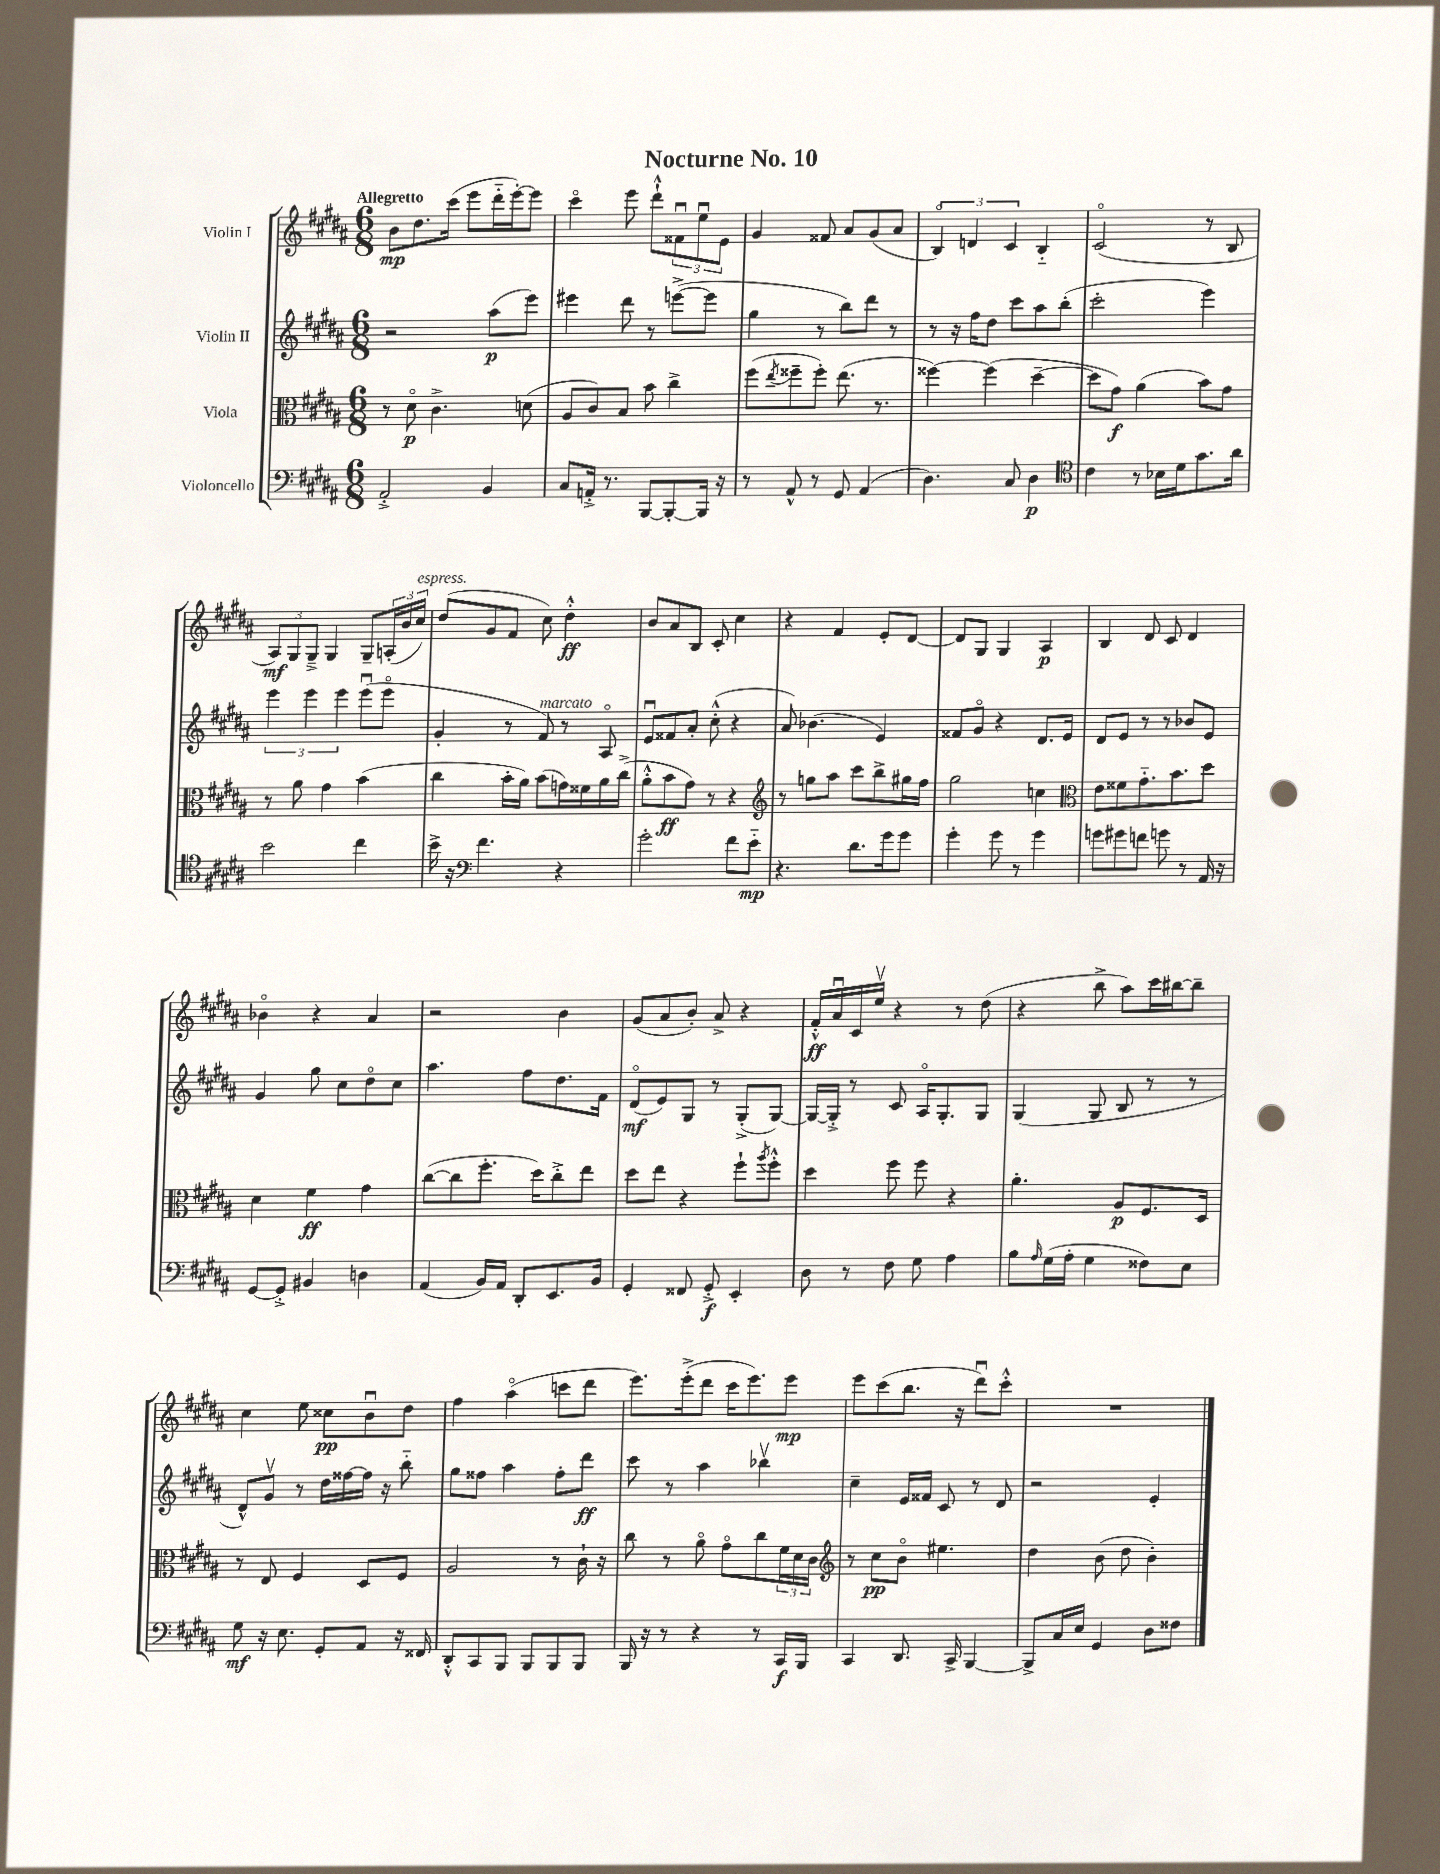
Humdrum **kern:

**kern	**kern	**kern	**kern
*staff4	*staff3	*staff2	*staff1
*clefF4	*clefC3	*clefG2	*clefG2
*k[f#c#g#d#a#]	*k[f#c#g#d#a#]	*k[f#c#g#d#a#]	*k[f#c#g#d#a#]
*M6/8	*M6/8	*M6/8	*M6/8
2AA#'^	8r	2r	8b
.	8d#o	.	8.dd#
.	4.c#^	.	.
.	.	.	(16ccc#
.	.	.	8eee
4BB	.	(8aa#	16ddd#'~
.	.	.	[16eee')
.	(8d	8eee)	8eee]
=	=	=	=
8C#	8A#	4eee#	4ccc#o
16AA'^	8c#)	.	.
8.r	.	.	.
.	8B	8ddd#	8eee
[8BBB	8b	8r	8ddd#`^^
8BBB'_	4cc#^	([8eee^	12f##u
.	.	.	12eeu
16BBB]	.	8eee]	.
.	.	.	12e
16r	.	.	.
=	=	=	=
8r	(8ff#	4gg#	4g#
.	8qee	.	.
8AA#^^	8ff##~	.	.
8r	8ff##')	8r	8f##
8GG#	(8.ee	8bb)	8a#
(4AA#	.	8ddd#	(8g#
.	8.r	.	.
.	.	8r	8a#
=	=	=	=
4.D#)	[4ff##)	8r	6Bo)
.	.	16r	.
.	.	.	6d
.	.	16ff#	.
.	(4ff##]	8dd#	.
.	.	.	6c#
8C#	.	8ccc#	.
4D#	[4dd#~	8aa#	4B'~
.	.	(8bb'	.
=	=	=	=
*clefC4	*	*	*
4c#	8dd#]	2ccc#'	(2c#o
.	8g#)	.	.
8r	(4a#	.	.
16B-	.	.	.
16d#	.	.	.
8.g#	8b)	4eee)	8r
.	8g#	.	8B
16a#	.	.	.
=	=	=	=
2b	8r	6eee	12A#)
.	.	.	12G#
.	8a#	.	.
.	.	6eee	12G#~^
.	4g#	.	4G#
.	.	6eee	.
4cc#	(4b	(8eeeu	8G#~
.	.	8eeeo	(24A'
.	.	.	24b
.	.	.	24cc#)
=	=	=	=
16b^	4cc#	4g#'	(8dd#
16r	.	.	.
*clefF4	*	*	*
4.f#	.	.	8g#
.	16b'	8r	8f#
.	16a#)	.	.
.	(8b	8f#)	8cc#)
4r	16g)	8r	4dd#'^^
.	16f##	.	.
.	16a#	8A#o	.
.	(16cc#^	.	.
=	=	=	=
2g#'	8a#'^^	8eu	8b
.	8b	8f##	8a#
.	8g#)	8a#'	8B
.	8r	(8cc#'^^	8c#'
8f#	4r	4r	4cc#
8e'~	.	.	.
=	=	=	=
*	*clefG2	*	*
4.r	8r	8a#)	4r
.	8gg	(4.b-	.
.	8aa#	.	4f#
8.d#	8ccc#	.	.
.	8bb^	4e)	8e'
16g#	.	.	.
8g#	16gg#	.	[8d#
.	16ff#	.	.
=	=	=	=
4g#'	2gg#	8f##	8d#]
.	.	8g#o	8G#
8g#	.	4r	4G#
8r	.	.	.
4g#	4cc	8.d#	4A#
.	.	16e	.
=	=	=	=
*	*clefC3	*	*
8g	8e	8d#	4B
8g#	8f##	8e	.
8f	8.g#'~	8r	8d#
8g	.	8r	8c#
.	8.b	.	.
8r	.	8b-	4d#
16AA#	8dd#	8e	.
16r	.	.	.
=	=	=	=
[8GG#	4d#	4g#	4b-o
8GG#'^]	.	.	.
4BB#	4f#	8gg#	4r
.	.	8cc#	.
4D	4g#	8dd#o	4a#
.	.	8cc#	.
=	=	=	=
(4AA#	([8cc#	4.aa#	2r
.	8cc#]	.	.
16BB)	8.ff#'	.	.
16AA#	.	.	.
8DD#'	.	8ff#	.
.	16dd#)	.	.
8.EE	8cc#'^	8.dd#	4b
.	8ee	.	.
16BB	.	16f#	.
=	=	=	=
4GG#'	8dd#	(8d#o	(8g#
.	8ee	8e)	8a#
8FF##	4r	8G#	8b')
8GG#'^	.	8r	8a#^
4EE'	8ff#`	(8G#'^	4r
.	8qaa#	.	.
.	8ff#'^^	[8G#)	.
=	=	=	=
8D#	4dd#	16G#_	16f#'^^
.	.	16G#'^]	16a#u
8r	.	8r	16c#
.	.	.	16eev
8F#	8ff#	8c#	4r
8G#	8ff#	16A#o	.
.	.	8.G#'	.
4A#	4r	.	8r
.	.	8G#	(8dd#
=	=	=	=
8B	4.a#'	(4G#	4r
16qqA#	.	.	.
(16G#	.	.	.
16A#'	.	.	.
4G#	.	8G#	8bb^
.	8A#	8B	8aa#)
8F##)	8.F#	8r	16ccc#
.	.	.	[16bb#
8E	.	8r	8bb#~]
.	16D#	.	.
=	=	=	=
8G#	8r	8d#^^)	4cc#
16r	8E	8g#v	.
8.E	.	.	.
.	4F#	8r	8ee
8GG#'	.	16dd#	8cc##
.	.	[16ff##	.
8AA#	8D#	16ff##]	8bu
.	.	16r	.
16r	8F#	8bb'~	8dd#
16FF##	.	.	.
=	=	=	=
8DD#'^^	2A#	8gg#	4ff#
8CC#	.	8ff##	.
8BBB	.	4aa#	(4aa#o
8BBB	.	.	.
8BBB	8r	8ff##'	8ccc
8BBB	16c#`	8ddd#	8ddd#
.	16r	.	.
=	=	=	=
16BBB	8cc#	8ccc#	8.eee)
16r	.	.	.
8r	8r	8r	.
.	.	.	(16eee'^
4r	8a#o	4aa#	8ddd#
.	8g#o	.	16ccc#
.	.	.	8.eee)
8r	8cc#	4bb-v	.
16CC#	24f#	.	8eee
.	24d#	.	.
16BBB	.	.	.
.	24c#	.	.
=	=	=	=
*	*clefG2	*	*
4CC#	8r	4cc#~	8eee
.	8cc#	.	(8ccc#
8.DD#	8bo	16e	8.bb
.	.	16f##	.
.	4.ee#	8c#	.
16CC#^	.	.	16r
[4BBB	.	8r	8ddd#u)
.	.	8d#	8ccc#'^^
=	=	=	=
8BBB^]	4dd#	2r	2.r
16C#	.	.	.
16E	.	.	.
4GG#	(8b	.	.
.	8dd#	.	.
8D#	4b')	4e'	.
8F##	.	.	.
==	==	==	==
*-	*-	*-	*-
